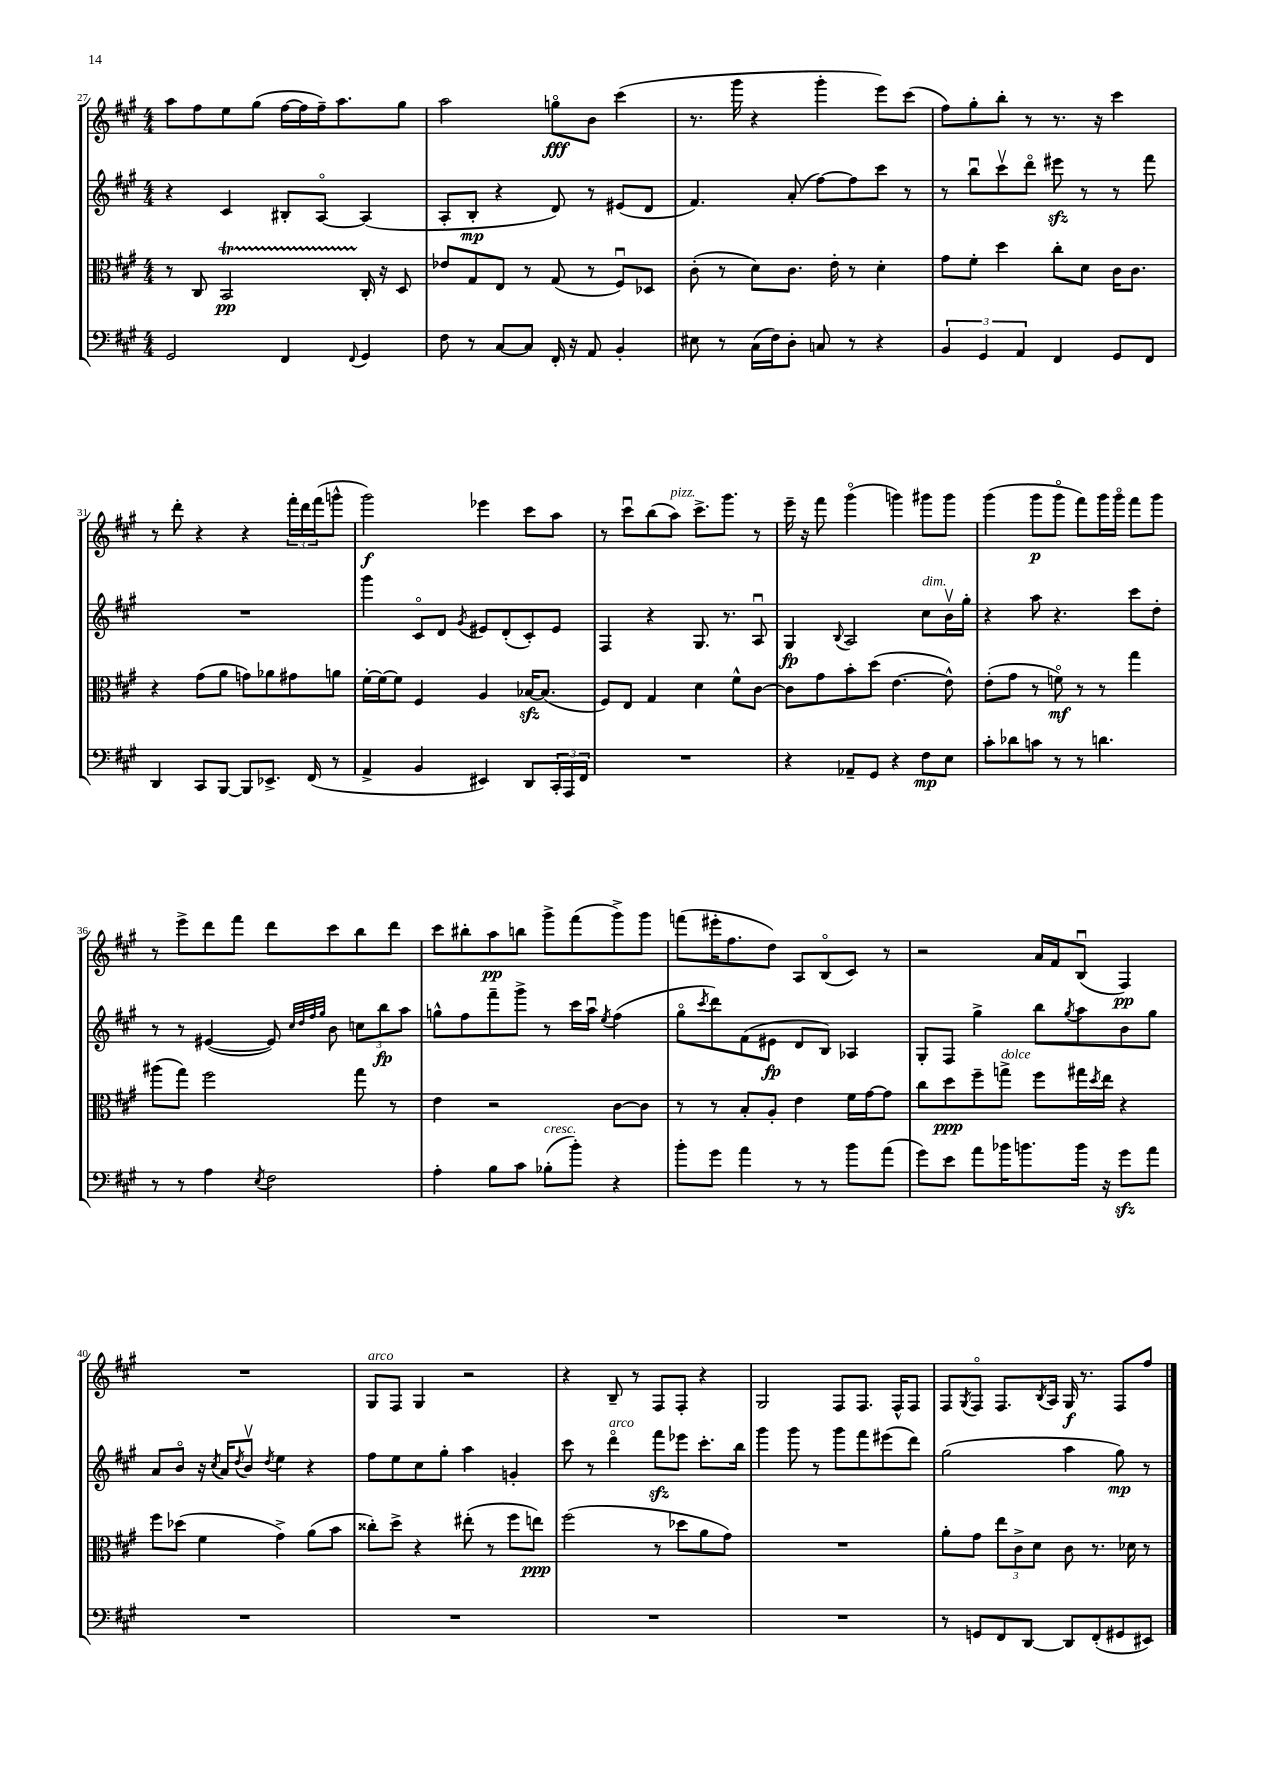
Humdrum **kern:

**kern	**kern	**kern	**kern
*staff4	*staff3	*staff2	*staff1
*clefF4	*clefC3	*clefG2	*clefG2
*k[f#c#g#]	*k[f#c#g#]	*k[f#c#g#]	*k[f#c#g#]
*M4/4	*M4/4	*M4/4	*M4/4
2GG#	8r	4r	8aa
.	8C#	.	8ff#
.	2BB	4c#	8ee
.	.	.	(8gg#
4FF#	.	8B#'	[16ff#
.	.	.	16ff#]
.	.	[8Ao	16ff#~)
.	.	.	8.aa
8qqFF#	.	.	.
4GG#	16C#'	(4A]	.
.	16r	.	.
.	8D	.	8gg#
=	=	=	=
8F#	8e-	8A'	2aa
8r	8G#	8B'	.
[8C#	8E	4r	.
8C#]	8r	.	.
16FF#'	(8G#	8d)	8ggo
16r	.	.	.
8AA	8r	8r	8b
4BB'	8F#u)	(8e#	(4ccc#
.	8D-	8d	.
=	=	=	=
8E#	(8c#'	4.f#)	8.r
8r	8r	.	.
.	.	.	16ggg#
(16C#	8d)	.	4r
16F#)	.	.	.
8D'	8.c#	(8a'	.
8C	.	[8ff#)	4ggg#'
.	16e'	.	.
8r	8r	8ff#]	.
4r	4d'	8ccc#	8eee)
.	.	8r	(8ccc#
=	=	=	=
6BB	8g#	8r	8ff#)
.	8f#'	8bbu	8gg#'
6GG#	.	.	.
.	4dd	8ccc#v	8bb'
6AA	.	.	.
.	.	8dddo	8r
4FF#	8cc#'	8eee#	8.r
.	8d	8r	.
.	.	.	16r
8GG#	16c#	8r	4ccc#
.	8.c#	.	.
8FF#	.	8fff#	.
=	=	=	=
4DD	4r	1r	8r
.	.	.	8ddd'
8CC#	(8g#	.	4r
[8BBB	8a	.	.
8BBB]	8g)	.	4r
8.EE-^	8a-	.	.
.	8g#	.	24fff#'
.	.	.	24ddd
(16FF#	.	.	.
.	.	.	(24fff#
8r	8a	.	8ggg^^
=	=	=	=
4AA^	[16f#'	4ggg#	2ggg#)
.	16f#_	.	.
.	8f#]	.	.
4BB	4F#	8c#o	.
.	.	8d	.
.	.	8qg#	.
4EE#)	4A	8e#	4eee-
.	.	(8d'	.
8DD	[16B-	8c#')	8ccc#
.	(8.B-]	.	.
24CC#'	.	8e#	8aa
24AAA	.	.	.
24FF#	.	.	.
=	=	=	=
1r	8F#)	4F#	8r
.	8E	.	8ccc#u
.	4G#	4r	(8bb
.	.	.	8aa)
.	4d	8.G#	8.ccc#^
.	.	8.r	8.ggg#
.	8f#^^	.	.
.	[8c#	8Au	8r
=	=	=	=
4r	8c#]	4G#	16eee~
.	.	.	16r
.	8g#	.	8fff#
.	.	8qqB	.
8AA-~	8b'	2A	(4ggg#o
8GG#	(8dd	.	.
4r	[4.e	.	4ggg)
8F#	.	8cc#	8ggg#
8E	8e^^])	16bv	8ggg#
.	.	16gg#'	.
=	=	=	=
8c#'	(8e'	4r	(4ggg#
8d-	8g#	.	.
8c	8r	8aa	8ggg#
8r	8fo)	4.r	8ggg#o
8r	8r	.	8fff#)
4.d	8r	.	16ggg#
.	.	.	16ggg#o
.	4gg#	8ccc#	8fff#
.	.	8dd'	8ggg#
=	=	=	=
8r	(8aa#	8r	8r
8r	8gg#)	8r	8eee^
4A	2ff#	([4e#	8ddd
.	.	.	8fff#
8qE	.	.	.
2F#	.	8e#])	8ddd
.	.	32qqcc#	.
.	.	32qqdd	.
.	.	32qqff#	.
.	.	32qqgg#	.
.	.	8b	8ccc#
.	8gg#	12cc	8bb
.	.	12bb	.
.	8r	.	8ddd
.	.	12aa	.
=	=	=	=
4A'	4e	8gg^^	8ccc#
.	.	8ff#	8bb#'
8B	2r	8fff#~	8aa
8c#	.	8ggg#^	8bb
(8B-'	.	8r	8ggg#^
8b')	.	16ccc#	(8fff#
.	.	16aau	.
.	.	8qee	.
4r	[8c#	(4ff#	8ggg#^)
.	8c#]	.	8ggg#
=	=	=	=
8b'	8r	8gg#o	(8fff
.	.	8qccc#	.
8g#	8r	8ddd)	16eee#'
.	.	.	8.ff#
4a	8B'	(8f#	.
.	8A'	8e#	8dd)
8r	4e	8d	8A
8r	.	8B)	(8Bo
8b	16f#	4A-	8c#)
.	[16g#	.	.
(8a	8g#]	.	8r
=	=	=	=
8g#)	8cc#	8G#'	2r
8e	8dd	8F#	.
8a	8ff#~	4gg#^	.
16b-	8gg^	.	.
8.b	.	.	.
.	8ff#	8bb	16a
.	.	.	16f#
.	.	8qgg#	.
16b	16gg#	8aa	(8Bu
.	8qdd	.	.
16r	16ee	.	.
8g#	4r	8b	4F#)
8a	.	8gg#	.
=	=	=	=
1r	8ff#	8a	1r
.	(8dd-	8bo	.
.	4f#	16r	.
.	.	8qcc#	.
.	.	16a	.
.	.	8qdd	.
.	.	8bv	.
.	.	8qdd	.
.	4g#^)	4ee	.
.	(8a	4r	.
.	8b	.	.
=	=	=	=
1r	8cc##')	8ff#	8G#
.	8dd^	8ee	8F#
.	4r	8cc#	4G#
.	.	8gg#'	.
.	(8ee#'	4aa	2r
.	8r	.	.
.	8ff#	4g'	.
.	8ee)	.	.
=	=	=	=
1r	(2ff#	8ccc#	4r
.	.	8r	.
.	.	4dddo	8B~
.	.	.	8r
.	8r	8fff#	8F#
.	8dd-	8eee-	8F#'
.	8a	8.ccc#'	4r
.	8g#)	.	.
.	.	16bb	.
=	=	=	=
1r	1r	4ggg#	2G#
.	.	8ggg#	.
.	.	8r	.
.	.	8ggg#	8F#
.	.	8fff#	8.F#
.	.	(8eee#	.
.	.	.	16F#^^
.	.	8ddd)	8F#
=	=	=	=
8r	8a'	(2gg#	8F#
.	.	.	8qG#
8GG	8g#	.	8F#o
8FF#	12ee	.	8.F#
.	12c#^	.	.
[8DD	.	.	.
.	12d	.	.
.	.	.	8qB
.	.	.	16A
8DD]	8c#	4aa	16G#
.	.	.	8.r
(8FF#'	8.r	.	.
8GG#	.	8gg#)	8F#
.	16d-	.	.
8EE#)	8r	8r	8ff#
==	==	==	==
*-	*-	*-	*-
